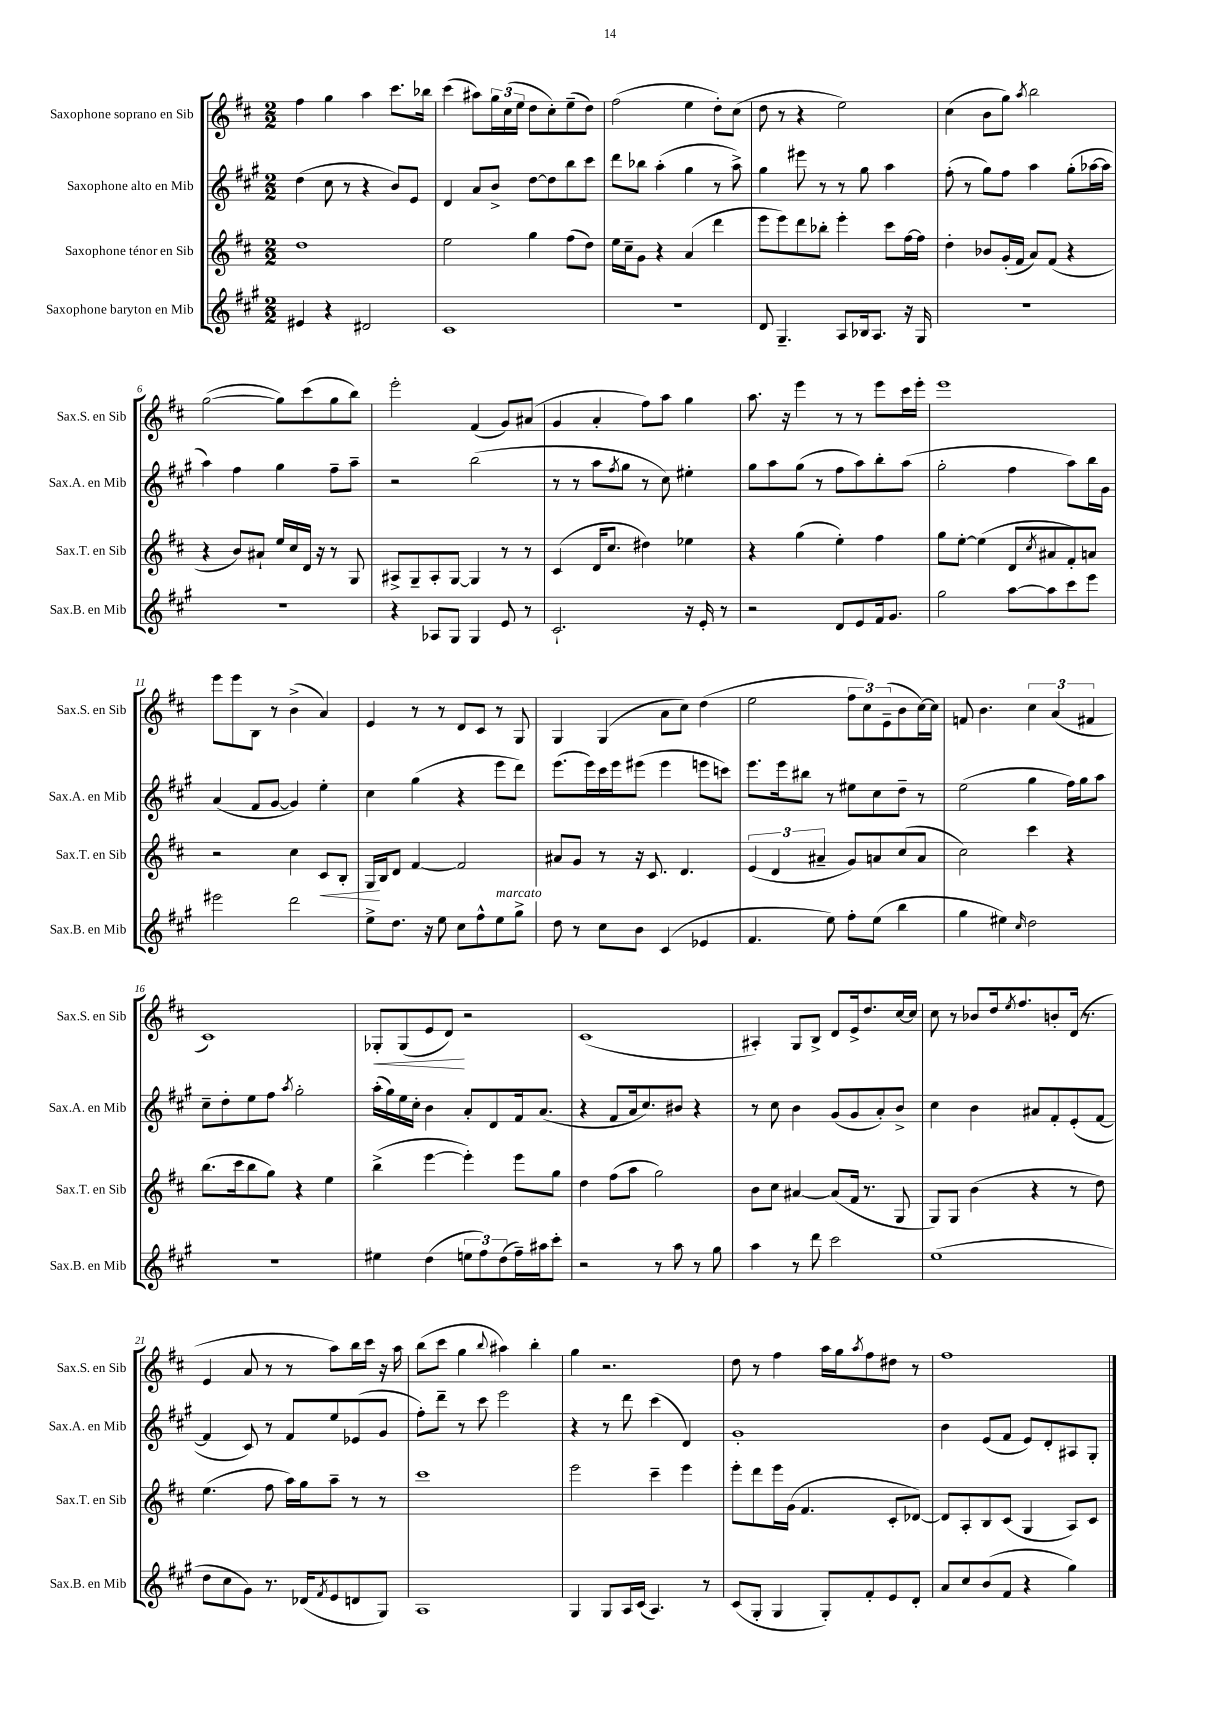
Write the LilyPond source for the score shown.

<<
\new StaffGroup <<
\new Staff = "s0" \with { instrumentName = "Saxophone soprano en Sib" shortInstrumentName = "Sax.S. en Sib" } {
    \clef treble \key d \major \numericTimeSignature \time 2/2
    fis''4 g''4 a''4 cis'''8. bes''16 |
    cis'''4( ais''8) \tuplet 3/2 { g''16 cis''16( e''16 } d''8 cis''8-.) e''8--( d''8) |
    fis''2( e''4 d''8-.) cis''8( |
    d''8 r8 r4 e''2) |
    cis''4( b'8 g''8) \acciaccatura { a''8 } b''2 |
    g''2~( g''8) cis'''8( g''8 b''8) |
    e'''2-. fis'4( g'8) ais'8( |
    g'4 a'4-. fis''8) a''8 g''4 |
    a''8. r16 e'''4 r8 r8 e'''8 cis'''16 e'''16-. |
    e'''1 |
    e'''8 e'''8 b8 r8 b'4->( a'4) |
    e'4 r8 r8 d'8 cis'8 r8 g8 |
    g4 g4( a'8 cis''8) d''4( |
    e''2 \tuplet 3/2 { fis''8 cis''8) e'8--( } b'8 cis''16~) cis''16 |
    f'8 b'4. \tuplet 3/2 { cis''4 a'4( fis'4 } |
    cis'1) |
    ges8-.\< ges8( e'8 d'8\!) r2 |
    cis'1( |
    ais4-.) g8 b8-> d'8 e'16-> d''8. cis''16~ cis''16 |
    cis''8 r8 bes'8 d''16 \acciaccatura { e''8 } fis''8. b'8-. d'16( r8. |
    e'4 a'8 r8 r8 a''8) b''16 cis'''16 r16 a''16 |
    b''8( cis'''8 g''4 \appoggiatura { b''8 } ais''4) b''4-. |
    g''4 r2. |
    d''8 r8 fis''4 a''16 g''16 \acciaccatura { a''8 } fis''8 dis''8 r8 |
    fis''1 \bar "|." |
}
\new Staff = "s1" \with { instrumentName = "Saxophone alto en Mib" shortInstrumentName = "Sax.A. en Mib" } {
    \clef treble \key a \major \numericTimeSignature \time 2/2
    d''4( cis''8 r8 r4 b'8) e'8 |
    d'4 a'8 b'8-> d''8~ d''8 b''8 cis'''8 |
    d'''8 bes''8 a''4-.( gis''4 r8 a''8->) |
    gis''4 eis'''8 r8 r8 gis''8 a''4 |
    fis''8-.( r8 gis''8) fis''8 a''4 gis''8-.( aes''16~ aes''16 |
    a''4) fis''4 gis''4 fis''8-- a''8-- |
    r2 b''2( |
    r8 r8 a''8 \acciaccatura { fis''8 } gis''8 r8 cis''8) eis''4-. |
    gis''8 a''8 gis''8( r8 fis''8 a''8) b''8-. a''8( |
    gis''2-. fis''4 a''8) b''16 gis'16 |
    a'4( fis'8 gis'8~ gis'4) e''4-. |
    cis''4 gis''4( r4 e'''8 d'''8) |
    e'''8.( e'''16) cis'''16 e'''16 eis'''8( eis'''4 e'''8 c'''8) |
    e'''8. e'''16 bis''8 r8 eis''8 cis''8 d''8-- r8 |
    e''2( gis''4 fis''16) gis''16 a''8 |
    cis''8-- d''8-. e''8 fis''8 \acciaccatura { a''8 } gis''2-. |
    a''16-.( gis''16) e''16 cis''16-. b'4 a'8-. d'8 fis'16 a'8.( |
    r4 fis'8 a'16 cis''8.) bis'8 r4 |
    r8 cis''8 b'4 gis'8( gis'8 a'8-.) b'8-> |
    cis''4 b'4 ais'8 fis'8-. e'8-.( fis'8~ |
    fis'4 cis'8) r8 fis'8 e''8 ees'8( gis'8 |
    fis''8-.) d'''8-- r8 cis'''8 e'''2 |
    r4 r8 d'''8 cis'''4( d'4) |
    gis'1-. |
    b'4 e'8( fis'8 e'8) d'8-. ais8 gis8-. \bar "|." |
}
\new Staff = "s2" \with { instrumentName = "Saxophone ténor en Sib" shortInstrumentName = "Sax.T. en Sib" } {
    \clef treble \key d \major \numericTimeSignature \time 2/2
    d''1 |
    e''2 g''4 fis''8( d''8) |
    e''16 cis''16-- g'8 r4 a'4( d'''4 |
    e'''8 e'''8) d'''8 bes''8-. e'''4-. cis'''8 fis''16~ fis''16 |
    d''4-. bes'8 g'16-.( fis'16 a'8) fis'8( r4 |
    r4 b'8) ais'8-! e''16 cis''16 d'16 r16 r8 g8 |
    ais8-> g8-- ais8-. g8~ g4 r8 r8 |
    cis'4( d'16 cis''8. dis''4) ees''4 |
    r4 g''4( e''4-.) fis''4 |
    g''8 e''8~-. e''4( d'8 \acciaccatura { cis''8 } ais'8 fis'8-.) a'8 |
    r2 cis''4 cis'8\< b8-. |
    g16\! b16 d'8 fis'4~ fis'2 |
    ais'8 g'8 r8 r16 cis'8. d'4. |
    \tuplet 3/2 { e'4( d'4 ais'4-- } g'8) a'8 cis''8( a'8 |
    cis''2) cis'''4 r4 |
    b''8.( cis'''16 b''8 g''8) r4 e''4 |
    b''4->( e'''4~ e'''4-.) e'''8 g''8 |
    d''4 fis''8( a''8 g''2) |
    b'8 cis''8 ais'4~ ais'8( fis'16 r8. g8 |
    g8) g8 b'4( r4 r8 d''8) |
    e''4.( fis''8 a''16) g''16 a''8-- r8 r8 |
    cis'''1 |
    e'''2 cis'''4-- e'''4 |
    e'''8-. d'''8 e'''16 g'16( fis'4. cis'8-. des'8~) |
    des'8 a8-. b8 cis'8( g4 a8) cis'8 \bar "|." |
}
\new Staff = "s3" \with { instrumentName = "Saxophone baryton en Mib" shortInstrumentName = "Sax.B. en Mib" } {
    \clef treble \key a \major \numericTimeSignature \time 2/2
    eis'4 r4 dis'2 |
    cis'1 |
    R1 |
    d'8 gis4.-- a8 bes16 a8. r16 gis16 |
    R1 |
    R1 |
    r4 aes8 gis8 gis4 e'8 r8 |
    cis'2.-! r16 e'16-. r8 |
    r2 d'8 e'8 fis'16 gis'8. |
    gis''2 a''8~ a''8 cis'''8 e'''8 |
    eis'''2 d'''2 |
    e''8-> d''8. r16 e''8 cis''8 fis''8-^ e''8^\markup { \italic "marcato" } gis''8-> |
    d''8 r8 cis''8 b'8 cis'4( ees'4 |
    fis'4. e''8) fis''8-. e''8( b''4 |
    gis''4 eis''4) \grace { cis''16 } d''2 |
    r1 |
    eis''4 d''4( \tuplet 3/2 { e''8 fis''8) d''8( } fis''16--) ais''16 cis'''8-. |
    r2 r8 a''8 r8 gis''8 |
    a''4 r8 d'''8 cis'''2 |
    e''1( |
    d''8 cis''8 gis'8) r8. des'16( \acciaccatura { fis'8 } e'8 d'8 gis8) |
    a1 |
    gis4 gis8 a16 cis'16( a4.) r8 |
    cis'8( gis8-. gis4 gis8-.) fis'8-. e'8 d'8-. |
    a'8 cis''8 b'8( fis'8 r4 gis''4) \bar "|." |
}
>>
>>
